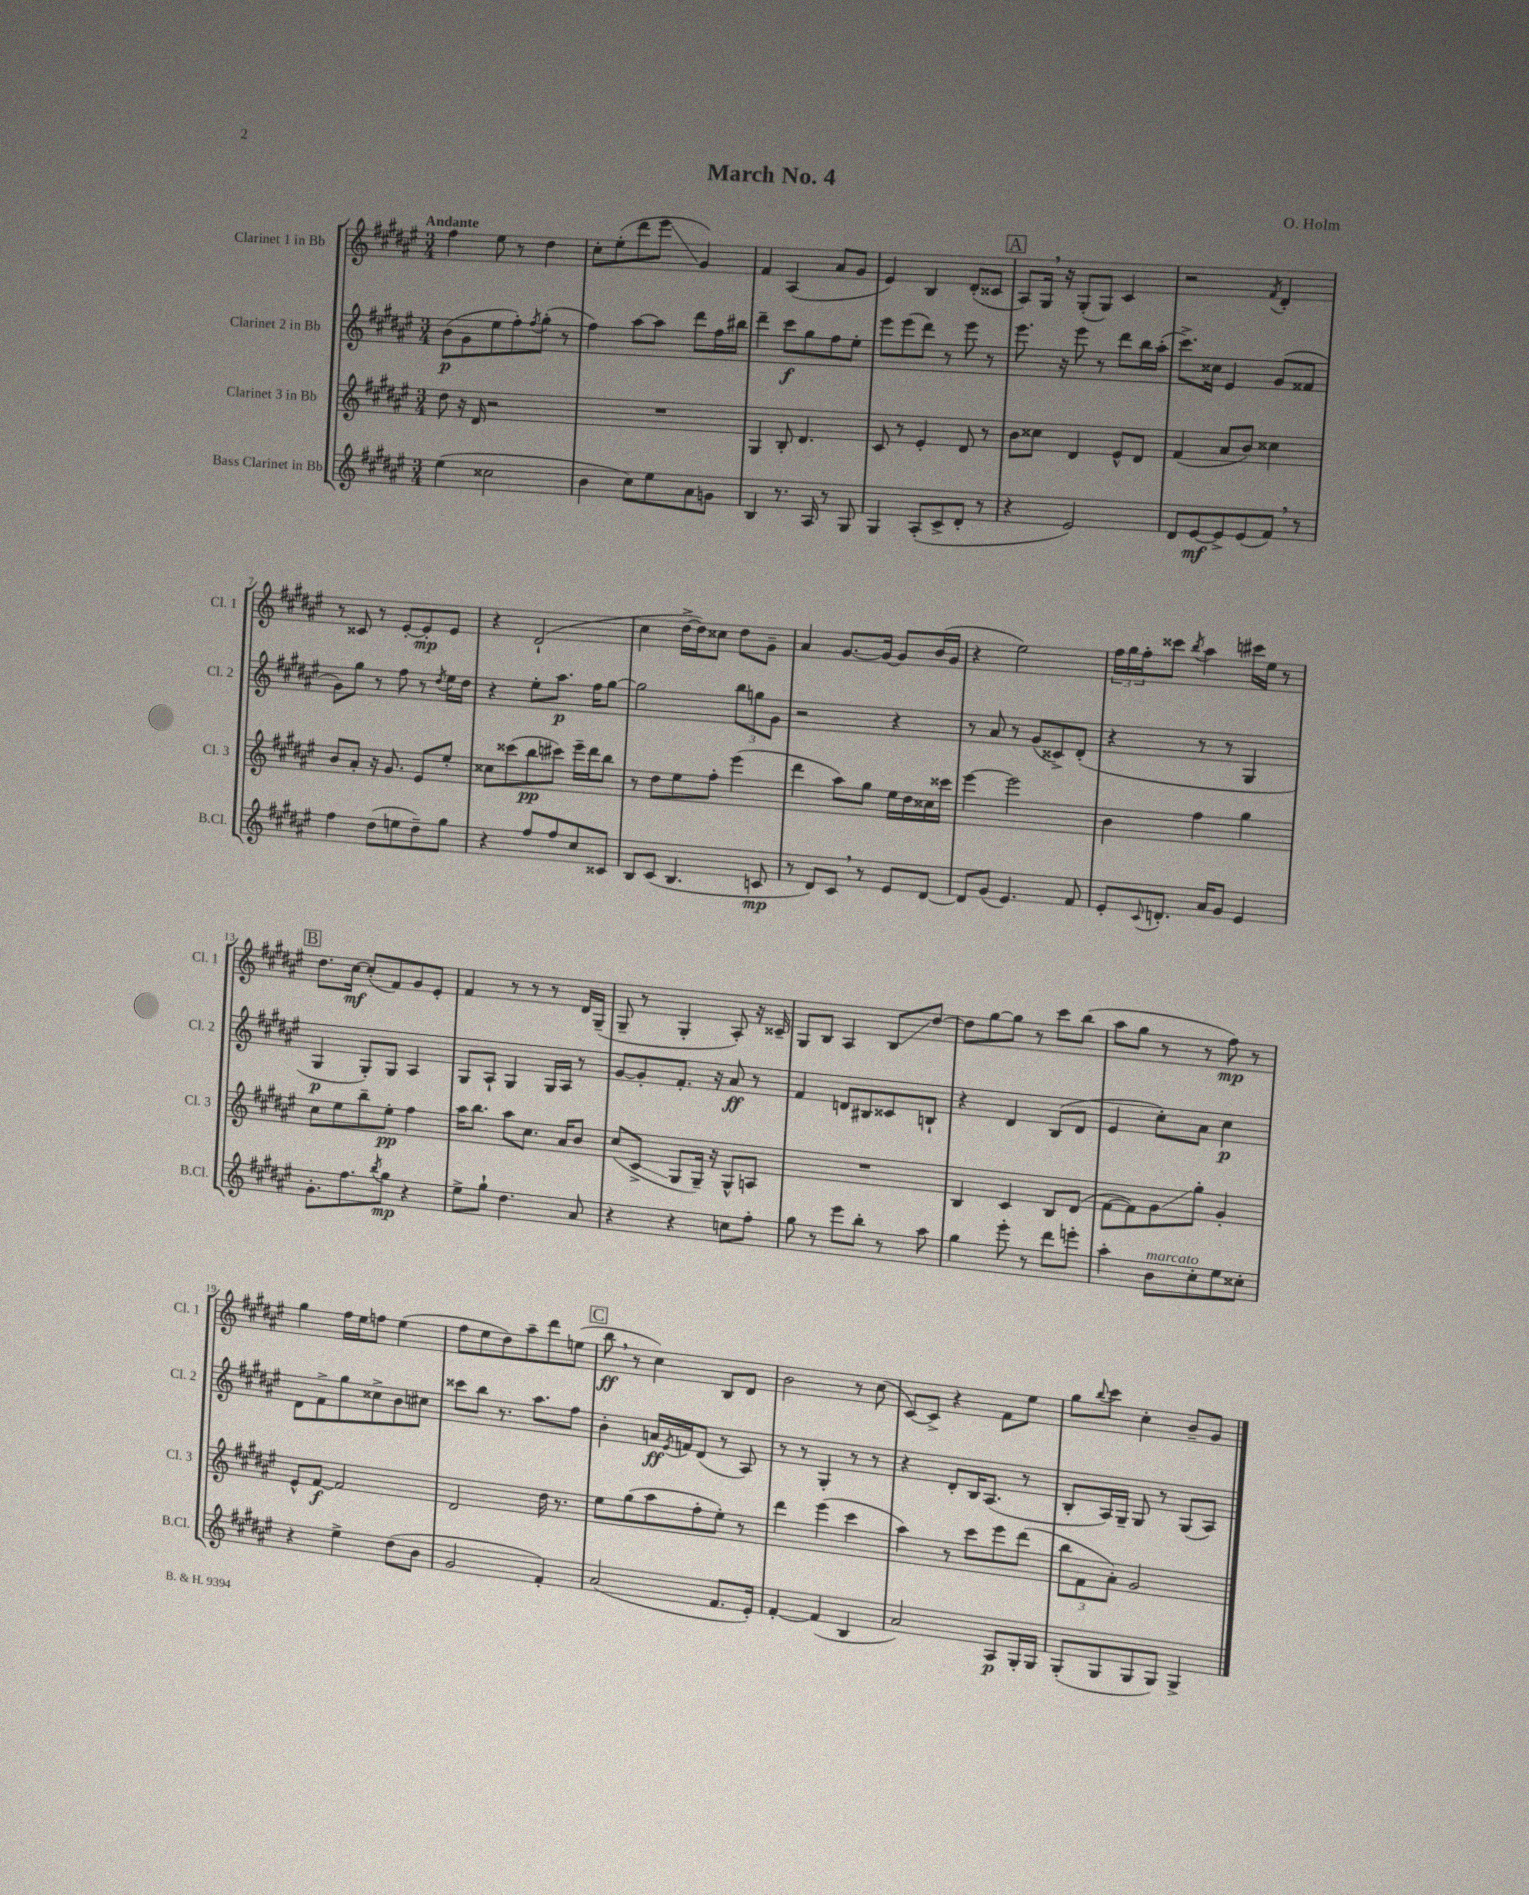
\header { title = "March No. 4" composer = "O. Holm" }
<<
\new StaffGroup <<
\new Staff = "s0" \with { instrumentName = "Clarinet 1 in Bb" shortInstrumentName = "Cl. 1" } {
    \clef treble \key fis \major \numericTimeSignature \time 3/4 \tempo "Andante"
    fis''4 eis''8 r8 dis''4 |
    cis''8-. eis''8-.( dis'''8 eis'''8\glissando gis'4) |
    fis'4 ais4( ais'8 gis'8 |
    eis'4) b4 dis'8-.( cisis'8 |
    \mark \markup { \box "A" } ais8) gis16 \breathe r16 gis8-.( gis8) cis'4 |
    r2 \acciaccatura { fis'8 } dis'4-. |
    r8 cisis'8 r8 eis'8~-. eis'8-.\mp eis'8 |
    r4 dis'2-!( |
    cis''4 dis''16~-> dis''16) cisis''8 dis''8 gis'8-- |
    ais'4 gis'8.~ gis'16~ gis'8 b'16( gis'16 |
    r4 eis''2) |
    \tuplet 3/2 { fis''16 gis''16 fis''16-. } cisis'''8 \acciaccatura { b''8 } ais''4 cis'''16 eis''16 r8 |
    \mark \markup { \box "B" } dis''8. cis''16~\mf cis''8-.( fis'8) gis'8 eis'8-. |
    fis'4 r8 r8 r8 dis'16 gis16--( |
    gis8-- r8 gis4-. ais8-.) r16 cisis'16-- |
    gis8 b8 ais4 b8\glissando dis''8~ |
    dis''8 gis''8~ gis''8 r8 cis'''8 b''8( |
    ais''8 gis''8 r8 r8 fis''8\mp) r8 |
    gis''4 fis''16 eis''16 f''8 eis''4( |
    fis''8 eis''8 dis''8) ais''8-- dis'''8 e''8( |
    \mark \markup { \box "C" } b''8\ff \breathe r8 cis''4) b8 dis'8 |
    b'2 r8 cis''8( |
    cis'8~) cis'8-> r4 fis'8 eis''8 |
    gis''8 \appoggiatura { b''8 } cis'''8 cis''4-. b'8-- gis'8 \bar "|." |
}
\new Staff = "s1" \with { instrumentName = "Clarinet 2 in Bb" shortInstrumentName = "Cl. 2" } {
    \clef treble \key fis \major \numericTimeSignature \time 3/4
    b'8\p( gis'8 eis''8 fis''8-.) \acciaccatura { fis''8 } gis''8-.( r8 |
    fis''4) ais''8~ ais''8 dis'''8 fis''16 bis''16 |
    dis'''4-- cis'''8\f gis''8 fis''8 eis''8-. |
    eis'''8 eis'''8( dis'''8) r8 eis'''8 r8 |
    \mark \markup { \box "A" } eis'''8. r16 eis'''8 r8 dis'''8 b''16 ais''16-.( |
    cis'''8.->) cisis''16 eis'4 gis'8( fisis'8 |
    gis'8) gis''8 r8 fis''8 r8 \acciaccatura { dis''8 } eis''16 dis''16 |
    r4 eis''8-. ais''8.\p fis''16 gis''8~ |
    gis''2 \tuplet 3/2 { b''8 g''8 gis'8 } |
    r2 r4 |
    r8 ais'8 r8 gis'8( cisis'8->) dis'8-.( |
    r4 r8 r8 gis4 |
    \mark \markup { \box "B" } gis4\p gis8-.) gis8 ais4 |
    gis8 ais8-! gis4 gis16 ais16 r8 |
    gis'8~ gis'8-. fis'8.-. r16 ais'8\ff r8 |
    fis'4 d'8 bis8 cisis'8 b8-! |
    r4 dis'4 b8( dis'8 |
    eis'4 cis''8-.) ais'8 cis''4\p |
    dis'8 fis'8-> gis''8 cisis''8-> b'8 cis''8 |
    cisis'''8 b''8 r8. ais''8. fis''8 |
    \mark \markup { \box "C" } b'4-. a'16\ff \acciaccatura { eis'8 } f'16 dis'8( r8 ais8) |
    r8 r8 gis4-. r8 r8 |
    r4 dis'8-. b16 ais8.( r8 |
    b8-. ais16) gis16-- gis8 r8 gis8( ais8) \bar "|." |
}
\new Staff = "s2" \with { instrumentName = "Clarinet 3 in Bb" shortInstrumentName = "Cl. 3" } {
    \clef treble \key fis \major \numericTimeSignature \time 3/4
    dis''8 r16 dis'16 r2 |
    R2. |
    gis4 b8-. dis'4. |
    cis'8 r8 eis'4-. dis'8 r8 |
    \mark \markup { \box "A" } b'8 cisis''8 dis'4 eis'8-^ dis'8 |
    fis'4( ais'8 b'8) cisis''4 |
    b'8 ais'8-. r16 gis'8. eis'8 eis''8-. |
    cisis''8 cisis'''8( b''8\pp cis'''8) eis'''16-- dis'''16 b''8 |
    r8 dis''8 eis''8 fis''8-. eis'''4( |
    dis'''4 ais''8) gis''8 eis''16 dis''16 cisis''16 cisis'''16 |
    eis'''4~ eis'''2 |
    b'4 fis''4 gis''4 |
    \mark \markup { \box "B" } cis''8 eis''8 b''8-- eis''8-.\pp fis''4 |
    ais''16 b''8. ais''8 cis''8. ais'16 b'8 |
    cis''8( cis'8->\glissando gis8 gis16--) r16 gis8-^ a8 |
    R2. |
    b4 cis'4 b8 dis'8( |
    fis'8~ fis'8) gis'8\glissando gis''8-. gis'4-. |
    eis'8-^ fis'8~\f fis'2 |
    dis'2 dis''16 r8. |
    \mark \markup { \box "C" } eis''8 gis''8( ais''8 fis''8-. eis''8-.) r8 |
    dis'''4 eis'''4( cis'''4 |
    ais''4) r8 cis'''8 eis'''8 dis'''8( |
    \tuplet 3/2 { b''8 fis'8 ais'8-.) } gis'2 \bar "|." |
}
\new Staff = "s3" \with { instrumentName = "Bass Clarinet in Bb" shortInstrumentName = "B.Cl." } {
    \clef treble \key fis \major \numericTimeSignature \time 3/4
    eis''4( cisis''2 |
    b'4 cis''8) eis''8 ais'8 g'8 |
    b4 r8. ais16 r8 gis8 |
    gis4 ais8-.( cis'8-> dis'8-. r8 |
    \mark \markup { \box "A" } r4 eis'2) |
    dis'8 eis'8~\mf eis'8-> eis'8( fis'8) \breathe r8 |
    fis''4 dis''8( e''8 dis''8--) gis''8 |
    r4 fis''8 fis''8 cis''8 cisis'8 |
    b8 cis'8( b4. c'8\mp |
    r8 dis'8) cis'8 \breathe r8 eis'8 dis'8~ |
    dis'8 gis'8( eis'4.) fis'8 |
    eis'8-. \appoggiatura { cis'8 } d'8.-. ais'16 gis'8 eis'4 |
    \mark \markup { \box "B" } gis'8.-. fis''8. \acciaccatura { b''8 } gis''8\mp r4 |
    eis''8-> gis''8-! dis''4. ais'8 |
    r4 r4 c''8 fis''8-. |
    gis''8 r8 eis'''8 b''8-. r8 ais''8 |
    gis''4 eis'''8-. r8 dis'''8 e'''8-. |
    ais''4-. b'8^\markup { \italic "marcato" } cis''8-. eis''8 cisis''8-. |
    r4 eis''4-> dis''8( b'8 |
    gis'2 fis'4-.) |
    \mark \markup { \box "C" } ais'2( fis'8. eis'16-.) |
    fis'4~-. fis'4( b4 |
    ais'2) ais8\p gis16-. gis16 |
    gis8-.( gis8 gis8 gis8) gis4-> \bar "|." |
}
>>
>>
